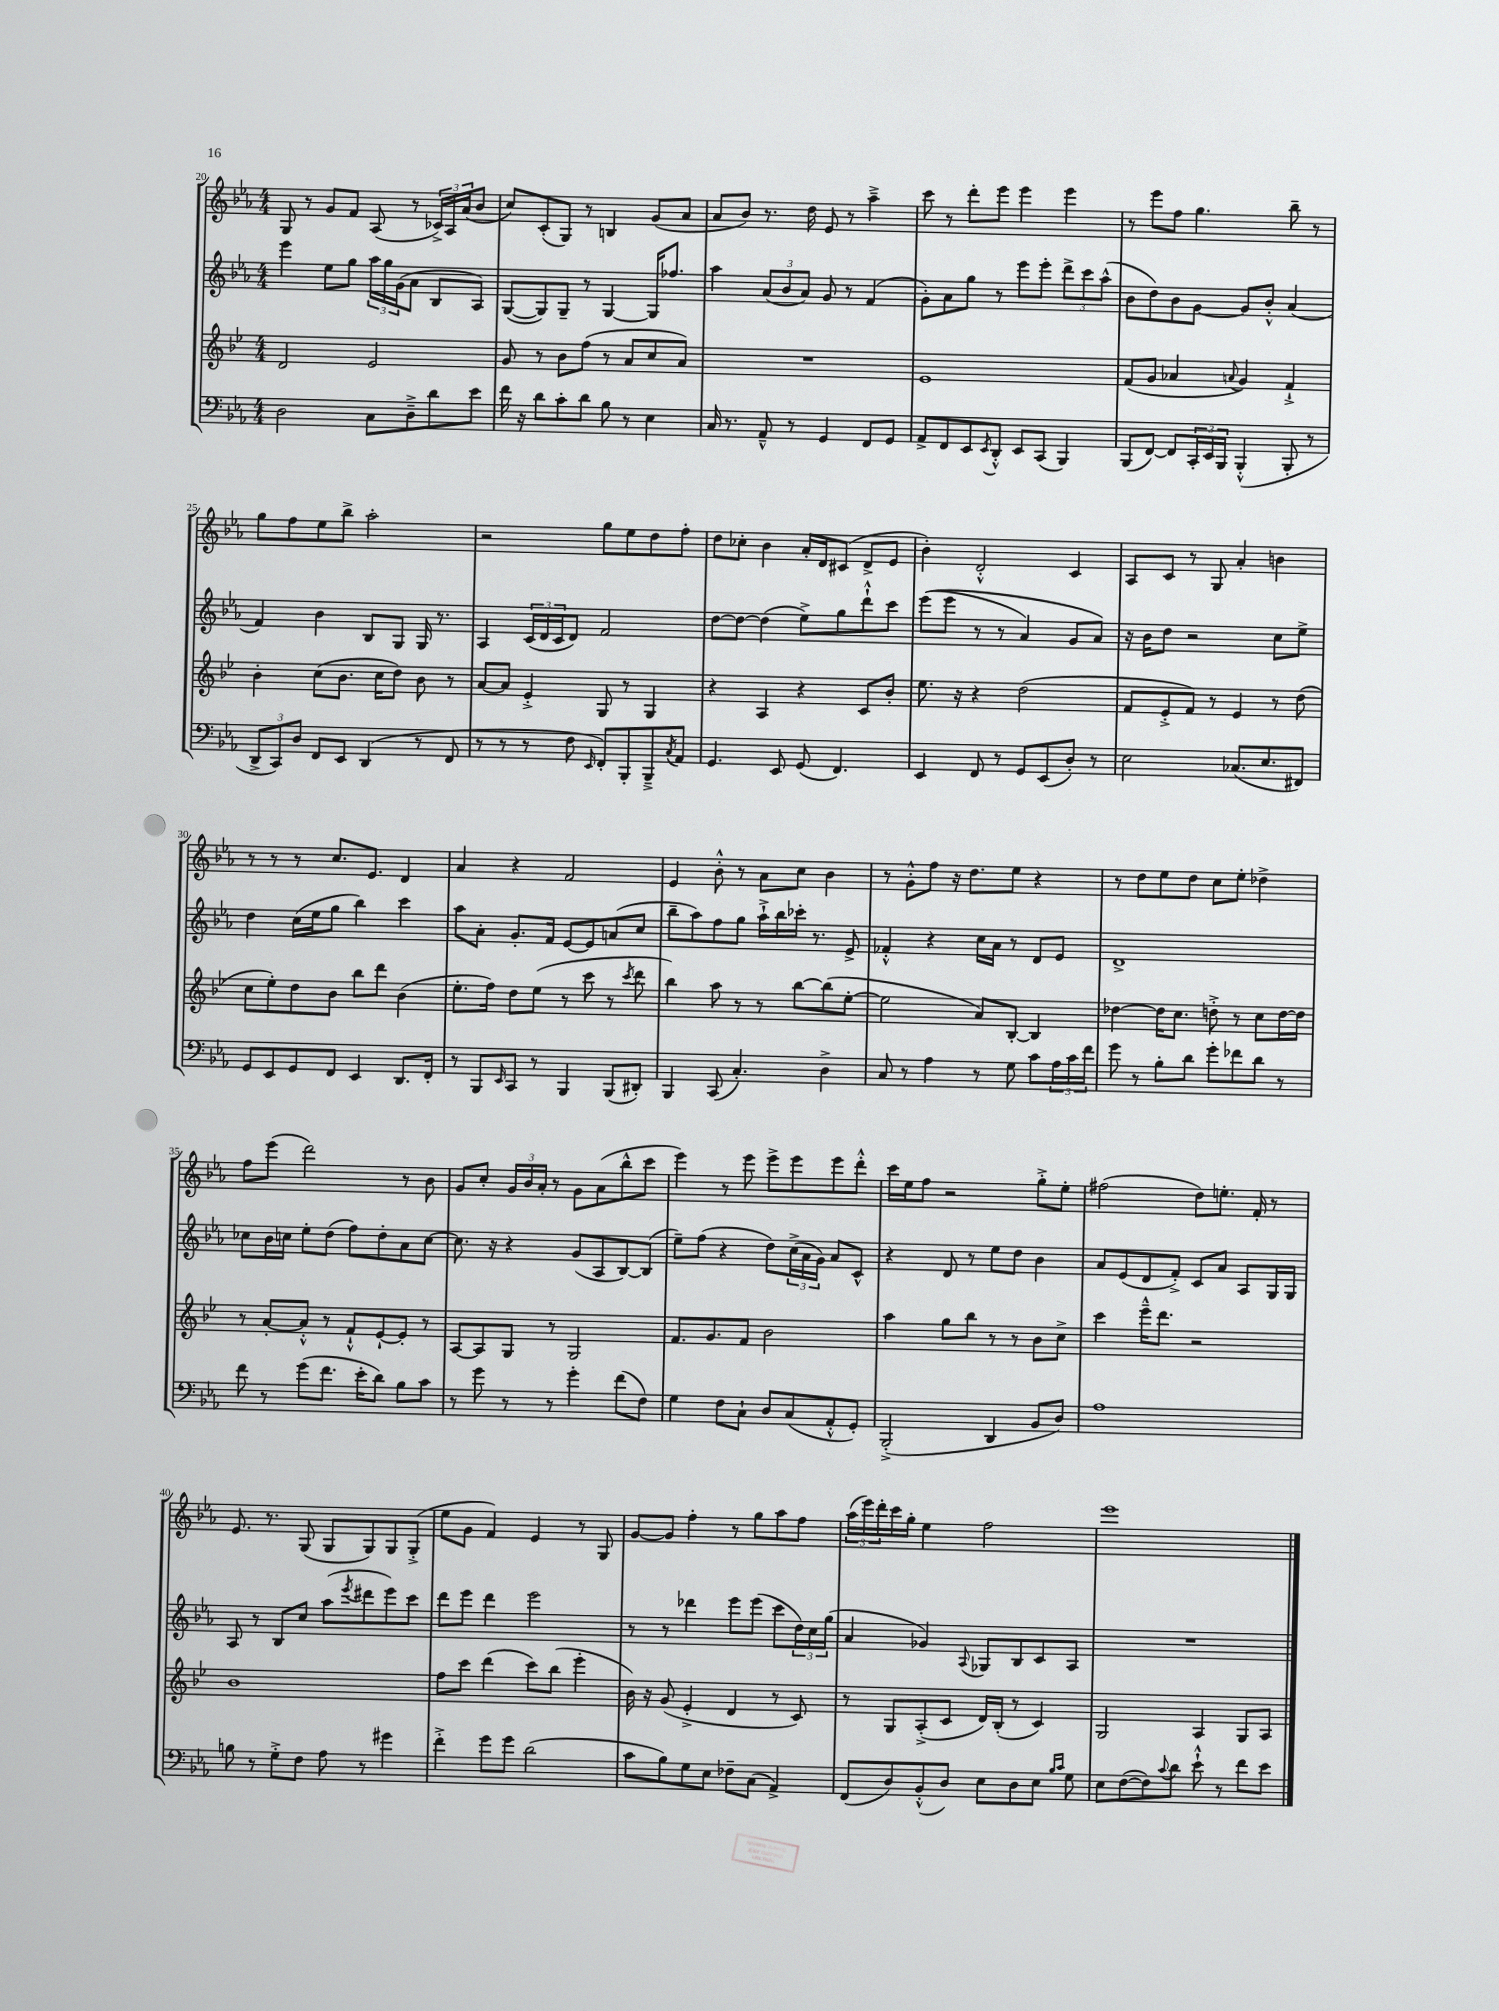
<<
\new StaffGroup <<
\new Staff = "s0" {
    \clef treble \key ees \major \numericTimeSignature \time 4/4
    g8 r8 g'8 f'8 aes8( r8 \tuplet 3/2 { ces'16->) aes16 aes'16( } bes'8 |
    c''8) c'8-.( g8) r8 b4 g'8( aes'8 |
    aes'8 bes'8) r8. d''16 ees'8 r8 aes''4---> |
    c'''8 r8 d'''8-. ees'''8 ees'''4 ees'''4 |
    r8 ees'''8 f''8 g''4. bes''8-- r8 |
    g''8 f''8 ees''8 bes''8-> aes''2-. |
    r2 g''8 ees''8 d''8 f''8-. |
    d''8 ces''8-. bes'4 aes'16-. d'16 cis'8( d'8-> ees'8 |
    bes'4-.) d'2-.-^ c'4 |
    aes8 c'8 r8 g8 aes'4-. b'4 |
    r8 r8 r8 c''8. ees'8. d'4 |
    aes'4 r4 f'2 |
    ees'4 bes'8-.-^ r8 aes'8 c''8 bes'4 |
    r8 g'8-.-^ f''8 r16 d''8. ees''8 r4 |
    r8 d''8 ees''8 d''8 c''8 ees''8-. des''4-> |
    f''8 ees'''8( d'''2) r8 bes'8 |
    g'8 c''8-. \tuplet 3/2 { g'16 bes'16 aes'16-. } r8 g'8 aes'8( bes''8-^ c'''8 |
    ees'''4) r8 ees'''8 ees'''8-> ees'''8 ees'''8 d'''8-.-^ |
    c'''16 ees''16 f''8 r2 g''8-.-> ees''8-. |
    fis''2( d''8) e''8.-. f'16-. r8 |
    ees'8. r8. g8( g8 g8) g8 g8-.->( |
    ees''8 g'8 f'4) ees'4 r8 g8 |
    g'8~ g'8 f''4-. r8 g''8 aes''8 f''8 |
    \tuplet 3/2 { aes''16( ees'''16) d'''16-. } c'''16 g''16-. ees''4 f''2 |
    ees'''1 \bar "|." |
}
\new Staff = "s1" {
    \clef treble \key ees \major \numericTimeSignature \time 4/4
    ees'''4 ees''8 g''8 \tuplet 3/2 { aes''16 g''16 g'16( } aes'8 bes8 aes8) |
    g8~( g8) g8-- r8 g4~ g16 fes''8. |
    aes''4 \tuplet 3/2 { aes'8( bes'8 aes'8) } g'8 r8 f'4( |
    g'8-.) aes'8 g''8 r8 ees'''8 ees'''8-. \tuplet 3/2 { d'''8-> c'''8 aes''8-^( } |
    bes'8 d''8) bes'8 g'8~ g'8 bes'8-.-^ aes'4( |
    f'4) bes'4 bes8 g8 g16 r8. |
    aes4 \tuplet 3/2 { c'16( d'16 c'16 } d'8) f'2 |
    d''8~ d''8~ d''4( ees''8->) g''8 d'''8-!-^ c'''8 |
    ees'''8(\( ees'''8 r8 r8 aes'4) g'8 aes'8\) |
    r16 bes'16 d''8 r2 c''8 ees''8-> |
    d''4 c''16( ees''16 g''8 bes''4) c'''4 |
    aes''8 aes'8-. g'8.-. f'16 ees'8~ ees'8 a'8( c''8 |
    bes''8-- aes''8) f''8 g''8 aes''16-!-> bes''16 ces'''16-. r8. ees'8-> |
    fes'4-.-^ r4 c''16 aes'16 r8 d'8 ees'8 |
    d'1-> |
    ces''8 bes'16 c''16 ees''8-. d''8( f''8) d''8-. aes'8 c''8~ |
    c''8. r16 r4 g'8( aes8 bes8~) bes8( |
    ees''8--) f''8( r4 d''8) \tuplet 3/2 { c''16->( aes'16 g'16) } aes'8 c'8-^ |
    r4 d'8 r8 ees''8 d''8 bes'4 |
    aes'8 ees'8( d'8 f'8-.->) c'8 aes'8 aes8 g16 g16 |
    aes8 r8 bes8 c''8 aes''8( \acciaccatura { ees'''8 } dis'''8 ees'''8) c'''8 |
    d'''8 ees'''8 d'''4 ees'''2 |
    r8 r8 des'''4 ees'''8 ees'''8( c'''8 \tuplet 3/2 { d''16) c''16 g''16( } |
    aes'4 ges'4) \appoggiatura { aes8 } ges8 bes8 c'8 aes8 |
    R1 \bar "|." |
}
\new Staff = "s2" {
    \clef treble \key bes \major \numericTimeSignature \time 4/4
    d'2 ees'2 |
    g'8 r8 bes'8 f''8( r8 a'8 c''8 a'8) |
    R1 |
    ees'1 |
    f'8( g'8 aes'4 \appoggiatura { a'8 } g'4) f'4-!-> |
    bes'4-. c''8( bes'8. c''16 d''8) bes'8 r8 |
    a'8~ a'8 ees'4-.-> g8 r8 g4 |
    r4 a4 r4 c'8 bes'8-. |
    ees''8. r16 r4 d''2( |
    f'8 ees'8-.-> f'8) r8 ees'4 r8 d''8( |
    c''8 ees''8-.) d''8 bes'8 bes''8 d'''8 bes'4( |
    ees''8.-. f''16) d''8 ees''8( r8 c'''8 r8 \acciaccatura { c'''8 } d'''8 |
    bes''4) a''8 r8 r8 bes''8~ bes''8( ees''8~-. |
    ees''2 a'8) bes8~-. bes4 |
    des''4~ des''16 c''8. d''8-.-> r8 c''8 d''16~ d''16 |
    r8 a'8~-. a'8-.-^ r8 f'8-!-^ ees'8~-! ees'8-. r8 |
    a8~ a8 g8 r8 g2 |
    f'8. g'8. f'8 bes'2 |
    a''4 g''8 bes''8 r8 r8 bes'8 c''8-> |
    c'''4 ees'''16---^ d'''8. r2 |
    bes'1 |
    f''8 c'''8 d'''4( c'''8) bes''8( ees'''4-. |
    bes'16) r16 g'8( ees'4-.-> d'4 r8 c'8) |
    r8 g8 a8-.->( c'8 d'16) bes16-.( r8 c'4) |
    g2 a4 g8 a8 \bar "|." |
}
\new Staff = "s3" {
    \clef bass \key ees \major \numericTimeSignature \time 4/4
    d2 c8 d8---> d'8 ees'8 |
    f'16 r16 d'8 c'8-. d'8 bes8 r8 ees4 |
    c16 r8. aes,8---^ r8 g,4 f,8 g,8 |
    aes,8-> f,8 ees,8 \acciaccatura { ees,8 } d,8-.-^ ees,8 c,8( bes,,4) |
    bes,,8( f,8~) f,8 \tuplet 3/2 { c,16-. ees,16 bes,,16 } bes,,4-.-^( bes,,8-. r8 |
    \tuplet 3/2 { d,8-> c,8) d8 } f,8 ees,8 d,4( r8 f,8 |
    r8 r8 r8 f8 \grace { ees,16 } f,8-.) bes,,8-. bes,,8---> \acciaccatura { c8 } aes,8 |
    g,4. ees,8 g,8( f,4.) |
    ees,4 f,8 r8 g,8 ees,8( d8-.) r8 |
    ees2 ces8.( ees8. fis,8) |
    g,8 ees,8 g,8 f,8 ees,4 d,8. f,16-. |
    r8 bes,,8 \grace { ees,16 } c,8 r8 bes,,4 bes,,8( dis,8-.) |
    bes,,4 c,8( c4.-.) d4-> |
    c8 r8 aes4 r8 g8 c'8 \tuplet 3/2 { aes16 c'16 f'16 } |
    g'8 r8 bes8-. d'8 g'8-. fes'8 d'8 r8 |
    f'8 r8 g'8( f'8. ees'16-. d'8) bes8 c'8 |
    r8 g'8 r8 r8 g'4-. f'8( f8) |
    g4 f8 c8-! d8 c8( aes,8-.-^ g,8-.) |
    bes,,2-.->( d,4 bes,8 d8) |
    aes1 |
    b8 r8 g8-.-> f8 aes8 r8 gis'4 |
    f'4-.-> g'8 g'8 d'2( |
    c'8 bes8) g8 ees8 fes8-- c8( aes,4->) |
    f,8( d8) bes,8-.-^( d8) ees8 d8 ees8 \grace { bes16 c'16 } g8 |
    ees8 f8~( f8) \appoggiatura { c'8 } d'8 ees'8-!-^ r8 f'8 ees'8 \bar "|." |
}
>>
>>
\layout { \context { \Score currentBarNumber = #20 } }
